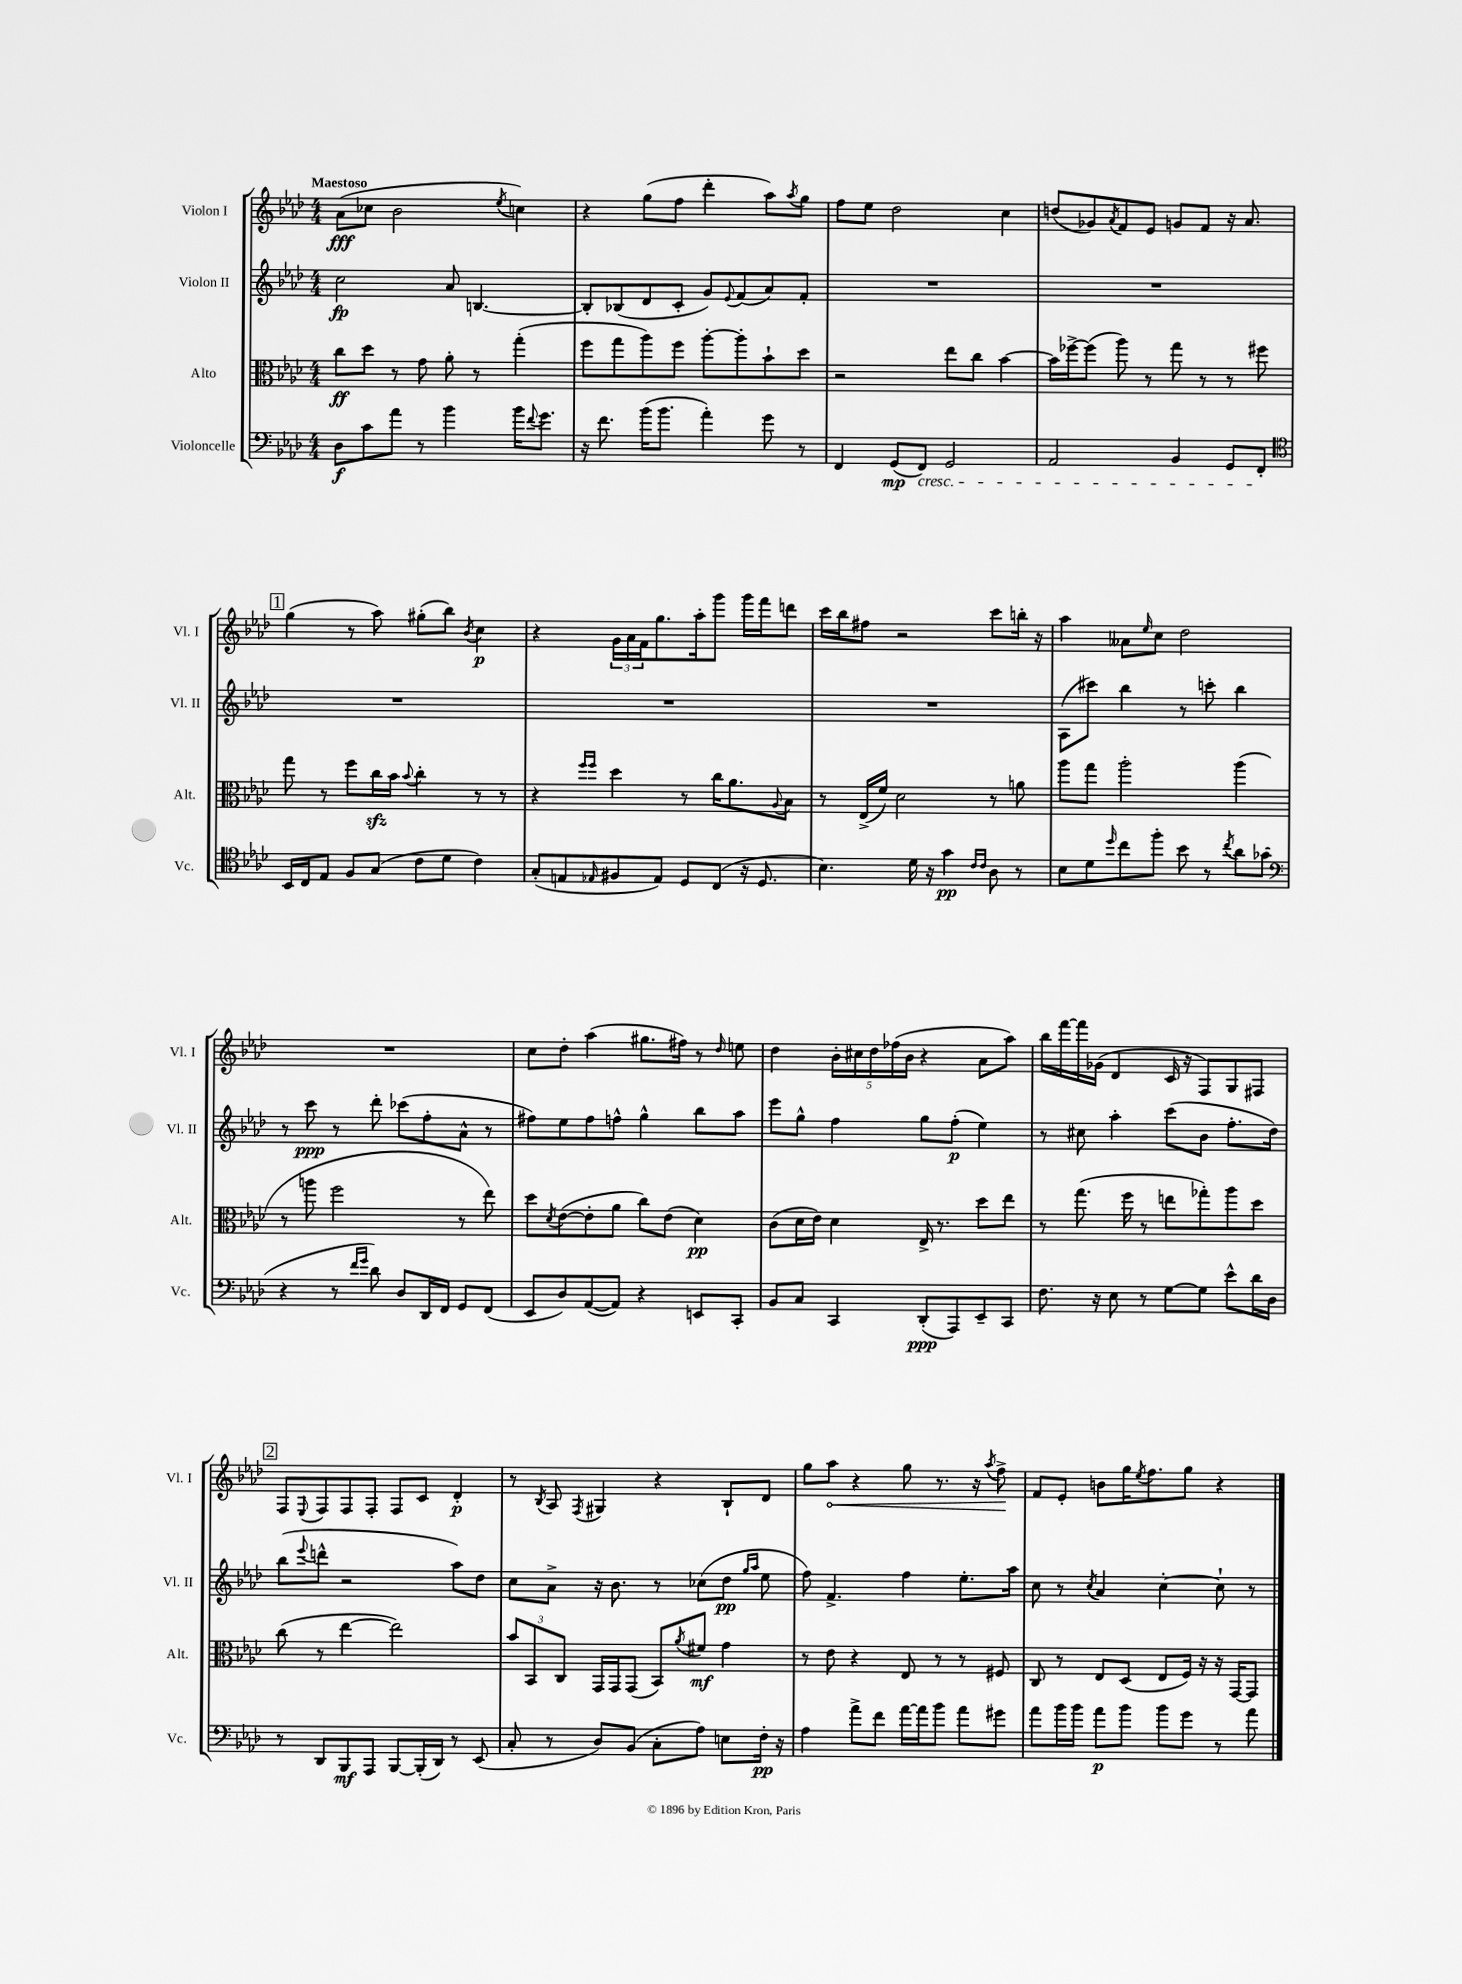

**kern	**kern	**kern	**kern
*staff4	*staff3	*staff2	*staff1
*clefF4	*clefC3	*clefG2	*clefG2
*k[b-e-a-d-]	*k[b-e-a-d-]	*k[b-e-a-d-]	*k[b-e-a-d-]
*M4/4	*M4/4	*M4/4	*M4/4
8D-\L	8cc\L	2cc\	(8a-\L
8c\	8dd-\J	.	8cc-\J
8a-\J	8r	.	2b-\
8r	8g\	.	.
4b-\	8a-'\	8a-/	.
.	8r	[4.B/	.
.	.	.	8qee-/
16b-\LK	(4gg'\	.	4cc\)
8qqf/	.	.	.
8.g\J	.	.	.
=	=	=	=
16r	8ff\L	8B'/]L	4r
8.f\	.	.	.
.	8gg\	(8B-/	.
(16b-\LK	8aa-\)	8d-/	(8gg\L
8.b-\J	.	.	.
.	8ff\J	8c'/J	8ff\J
4a-'\)	[8aa-'\L	8g/L)	4ddd-'\
.	.	8qqe-/	.
.	8aa-'\]	(8f/	.
8g\	8b-`\	8a-/)	8aa-\L)
.	.	.	8qaa-/
8r	8dd-\J	8f'/J	8gg\J
=	=	=	=
4FF/	2r	1r	8ff\L
.	.	.	8ee-\J
(8GG/L	.	.	2dd-\
8FF/J)	.	.	.
2GG/	8ee-\L	.	.
.	8cc\J	.	.
.	[4b-\	.	4cc\
=	=	=	=
2AA-/	16b-\]LL	1r	(8dd/L
.	[16ff-^\J	.	.
.	(8ff-\]J	.	8g-/)
.	.	.	8qa-/
.	8aa-\)	.	8f/
.	8r	.	8e-/J
4BB-/	8gg\	.	8g/L
.	8r	.	8f/J
8GG/L	8r	.	16r
.	.	.	8.a-/
8FF'/J	8ff#\	.	.
=	=	=	=
*clefC4	*	*	*
16BB-/LL	8gg\	1r	(4gg\
16C/J	.	.	.
8E-/J	8r	.	.
8F/L	8ff\L	.	8r
(8G/J	16cc\L	.	8aa-\)
.	16b-\JJ	.	.
.	8qqb-/	.	.
8c\L	4cc'\	.	(8gg#'\L
8d-\J	.	.	8bb-\J)
.	.	.	8qb-/
4c\)	8r	.	4cc\
.	8r	.	.
=	=	=	=
(8G'/L	4r	1r	4r
8E/	.	.	.
.	16qqff/LL	.	.
16qqE-/	16qqff/JJ	.	.
8F#/	4dd-\	.	24g\LL
.	.	.	24a-\
.	.	.	24f\J
8E-/J)	.	.	8.gg\
8D-/L	8r	.	.
.	.	.	16aa-'\k
(8C/J	16cc\LK	.	8ggg\J
.	8.a-\	.	.
16r	.	.	16ggg\LL
8.D-/	.	.	16fff\J
.	8qqA-/	.	.
.	8B-\J	.	8ddd\J
=	=	=	=
4.B-\)	8r	1r	16ccc\LL
.	.	.	16bb-\J
.	(16E-^/LL	.	8ff#\J
.	16f/JJ)	.	.
.	2d-\	.	2r
16d-\	.	.	.
16r	.	.	.
4g\	.	.	.
16qqc/LL	.	.	.
16qqc/JJ	.	.	.
8A-\	8r	.	8ccc\L
8r	8a\	.	16bb'\Jk
.	.	.	16r
=	=	=	=
8B-\L	8aa-\L	(8A-\L	4aa-\
8d-\	8gg\J	8ccc#\J)	.
16qqdd-/	.	.	.
8cc\	2aa-'\	4bb-\	8a--\L
.	.	.	16qqee-/
8ff'\J	.	.	8cc\J
8b-\	.	8r	2dd-\
8r	.	8ccc'\	.
8qcc/	.	.	.
8a-\L	(4aa-\	4bb-\	.
(8g-\J	.	.	.
=	=	=	=
*clefF4	*	*	*
4r	8r	8r	1r
.	8aa\	8ccc\	.
8r	2ff\	8r	.
16qqf/LL	.	.	.
16qqg/JJ	.	.	.
8d-\)	.	8ddd-'\	.
8D-/L	.	(8ccc-\L	.
16DD-/L	.	8ff'\	.
16FF/JJ	.	.	.
8GG/L	8r	8a-^^\J	.
(8FF/J	8ee-\)	8r	.
=	=	=	=
8EE-/L	8dd-\L	8ff#\L)	8cc\L
.	8qd-/	.	.
8D-/)	([8e-\	8ee-\	8dd-'\J
([8AA-/	8e-'\]	8ff#\	(4aa-\
8AA-/]J)	8a-\J	8ff^^\J	.
4r	8cc\L)	4gg^^\	8.gg#\L
.	(8e-\J	.	.
.	.	.	16ff#\Jk)
8EE/L	4d-\)	8bb-\L	8r
.	.	.	16qqdd-/
8CC'/J	.	8aa-\J	8ee\
=	=	=	=
8BB-/L	(8c\L	8eee-\L	4dd-\
8C/J	16d-\L	8gg^^\J	.
.	16e-\JJ)	.	.
4CC/	4d-\	4ff\	20b-'\LL
.	.	.	20cc#\
.	.	.	20dd-\
.	.	.	(20ff-\
.	.	.	20b-\JJ
(8DD-'/L	16E-^/	8gg\L	4r
.	8.r	.	.
8AAA-/)	.	(8ff'\J	.
8EE-~/	8dd-\L	4ee-\)	8a-\L
8CC/J	8ee-\J	.	8aa-\J)
=	=	=	=
8.F\	8r	8r	16bb-\LL
.	.	.	[16fff\
.	(8.gg\	8cc#\	16fff\]
16r	.	.	(16g-\JJ
8E-\	.	4aa-'\	4d-/
.	16ff\	.	.
8r	8r	.	.
[8G\L	8ee\L	(8ccc\L	16c/
.	.	.	16r
8G\]J	8gg-'\)	8b-\J	8F/L)
8e-^^\L	8aa-\	8.ff'\L	8G/
16d-\L	8dd-\J	.	8F#/J
16D-\JJ	.	16dd-\Jk)	.
=	=	=	=
8r	(8cc\	(8bb-\L	8F/L
.	.	8qqeee-/	8qqE-/
8DD-/L	8r	8ddd^^\J	8F/
8BBB-/	[4ee-\	2r	8F/
8AAA-/J	.	.	8F'/J
[8BBB-/L	2ee-\])	.	8F/L
(16BBB-'/]L	.	.	8c/J
16DD-/JJ)	.	.	.
8r	.	8aa-\L)	4d-'/
(8EE-/	.	8dd-\J	.
=	=	=	=
8C'/	12b-/L	8cc\L	8r
.	12BB-/	.	.
.	.	.	8qB-/
8r	.	8a-^\J	8A-/
.	12C/J	.	.
.	.	.	8qF/
8D-/L)	16GG/LL	16r	4G#/
.	16GG/J	8.b-\	.
(8BB-/J	(8GG/J	.	.
8C'\L	8BB-/L)	8r	4r
.	8qa-/	.	.
8A-\J)	8f#/J	(8cc-\L	.
8E\L	4g\	8dd-\J	8B-`/L
.	.	16qqgg/LL	.
.	.	16qqaa-/JJ	.
16F'\Jk	.	8ee-\	8d-/J
16r	.	.	.
=	=	=	=
4A-\	8r	8ff\)	8gg\L
.	8e-\	4.f^/	8aa-\J
8a-^\L	4r	.	4r
8f\J	.	.	.
[16a-\LL	8E-/	4ff\	8gg\
16a-\]J	.	.	.
8b-\J	8r	.	8.r
8a-\L	8r	8.ee-'\L	.
.	.	.	16r
.	.	.	8qaa-/
8g#\J	8F#/	.	8ff^\
.	.	16aa-\Jk	.
=	=	=	=
8a-\L	8C/	8cc\	8f/L
16b-\L	8r	8r	8e-'/J
16b-\JJ	.	.	.
.	.	8qcc/	.
8a-\L	8E-/L	4a-/	8b\L
8b-\J	(8D-/J	.	16gg\K
.	.	.	8qee-/
.	.	.	8.ff\
8b-\L	8E-/L	[4cc'\	.
8g\J	16F/Jk)	.	8gg\J
.	16r	.	.
8r	16r	8cc`\]	4r
.	[16GG/LK	.	.
8a-\	8GG/]J	8r	.
==	==	==	==
*-	*-	*-	*-
